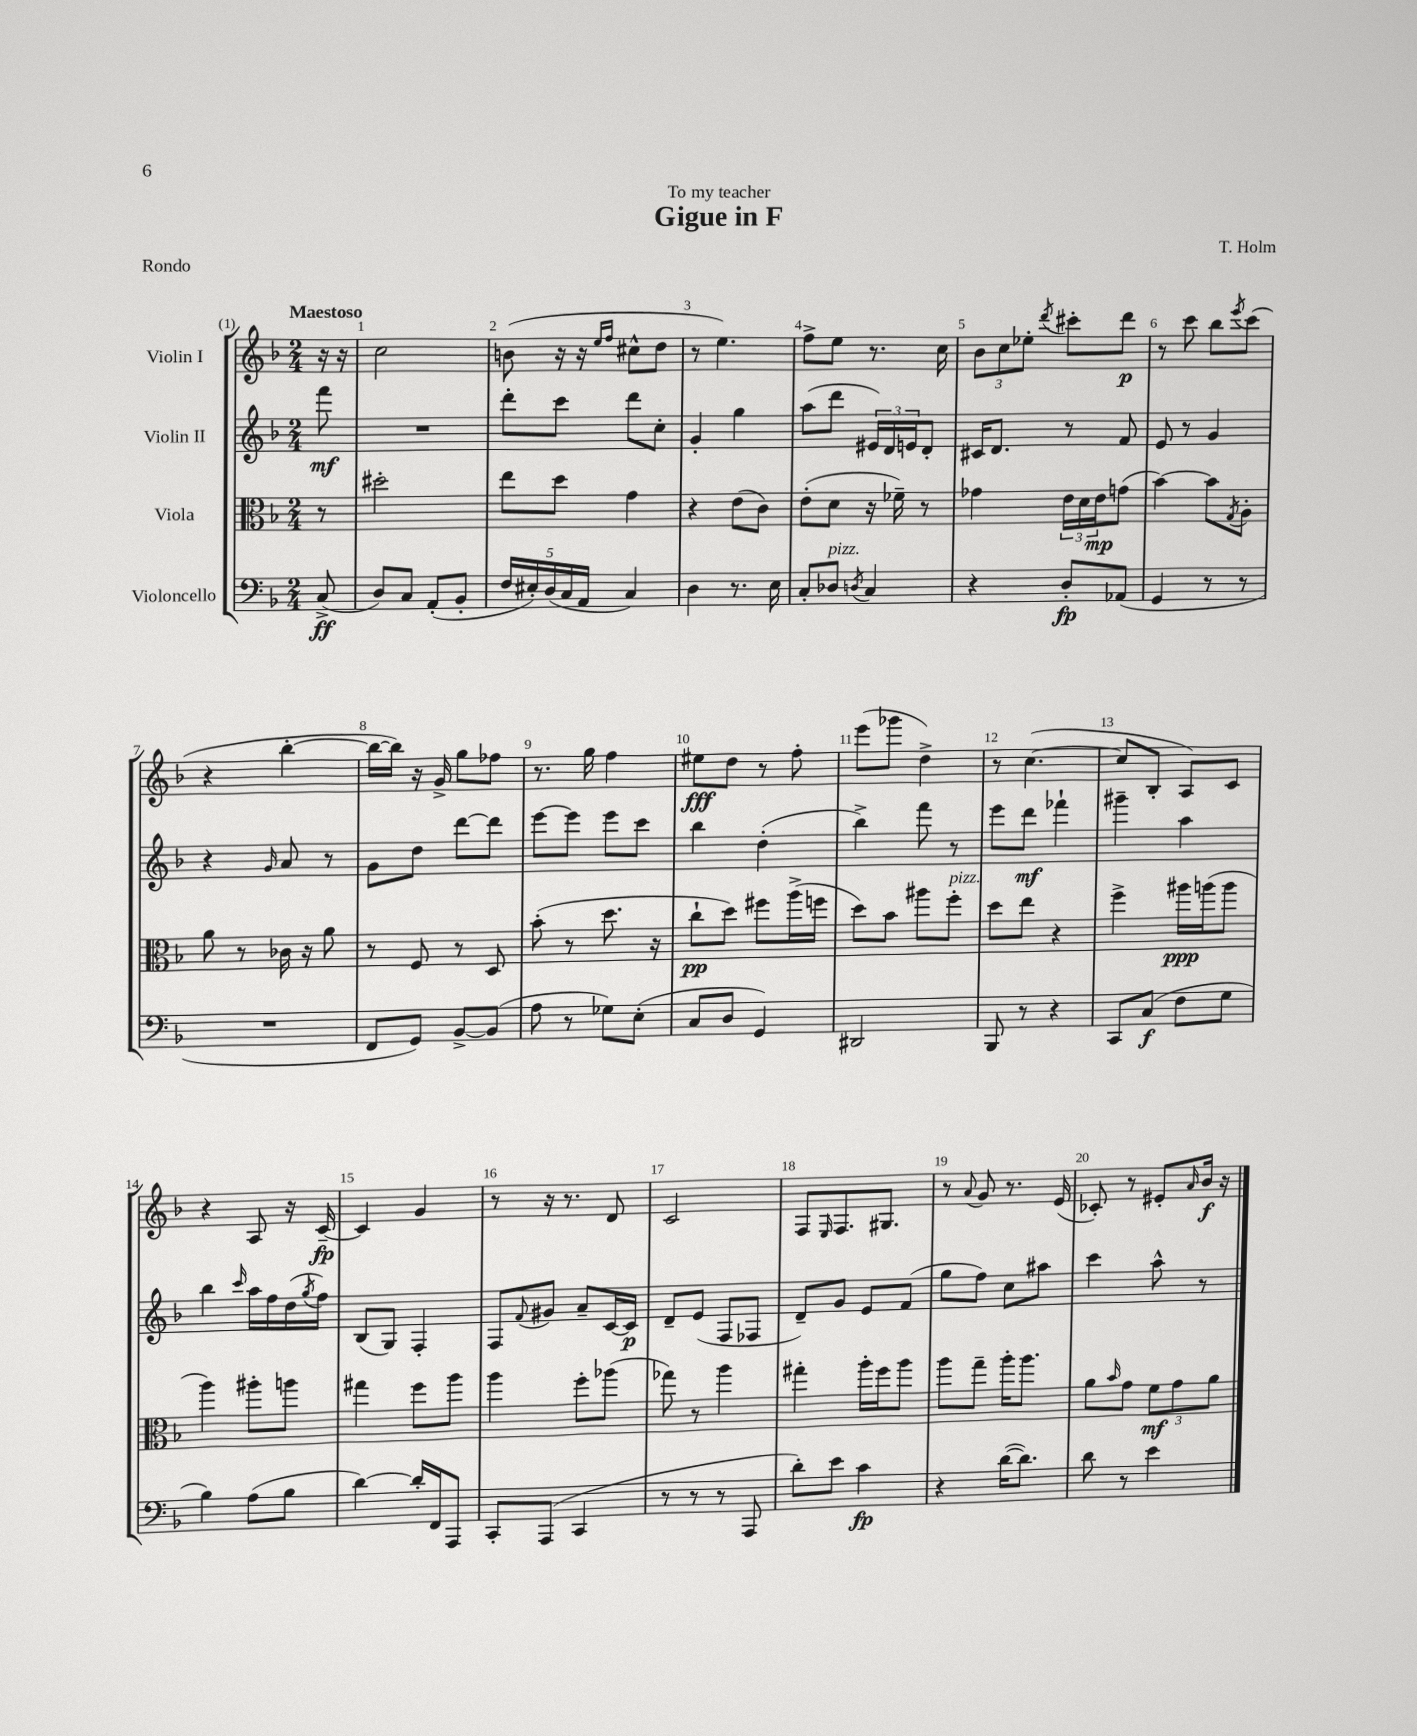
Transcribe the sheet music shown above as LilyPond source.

\header { title = "Gigue in F" composer = "T. Holm" dedication = "To my teacher" piece = "Rondo" }
<<
\new StaffGroup <<
\new Staff = "s0" \with { instrumentName = "Violin I" } {
    \clef treble \key f \major \numericTimeSignature \time 2/4 \partial 8 \tempo "Maestoso"
    r16 r16 |
    c''2 |
    b'8( r16 r16 \grace { e''16 f''16 } cis''8-^ d''8 |
    r8 e''4.) |
    f''8-> e''8 r8. c''16 |
    \tuplet 3/2 { bes'8 c''8 ees''8-. } \acciaccatura { d'''8 } cis'''8-. d'''8\p |
    r8 c'''8 bes''8 \acciaccatura { e'''8 } c'''8( |
    r4 bes''4~-. |
    bes''16~ bes''16) r16 g'16-> g''8 fes''8 |
    r8. g''16 f''4 |
    eis''8\fff d''8 r8 f''8-. |
    e'''8( ges'''8 d''4->) |
    r8 c''4.~( |
    c''8 bes8-. a8) c'8 |
    r4 a8 r16 c'16~--\fp |
    c'4 g'4 |
    r8 r16 r8. d'8 |
    c'2 |
    f8 \grace { e16 } f8. gis8. |
    r8 \appoggiatura { a'8 } g'8 r8. e'16( |
    ces'8-.) r8 eis'8-. \grace { a'16 } bes'16\f r16 \bar "|." |
}
\new Staff = "s1" \with { instrumentName = "Violin II" } {
    \clef treble \key f \major \numericTimeSignature \time 2/4 \partial 8
    f'''8\mf |
    R2 |
    d'''8-. c'''8 d'''8 c''8-. |
    g'4-. g''4 |
    a''8( d'''8 \tuplet 3/2 { eis'16) d'16 e'16 } d'8-. |
    cis'16 d'8. r8 f'8 |
    e'8 r8 g'4 |
    r4 \grace { g'16 } a'8 r8 |
    g'8 d''8 d'''8~ d'''8 |
    e'''8~ e'''8 e'''8 c'''8 |
    bes''4 d''4-.( |
    bes''4->) f'''8 r8 |
    e'''8 d'''8\mf fes'''4-! |
    gis'''4-- a''4 |
    bes''4 \grace { c'''16 } a''16 f''16 d''16( \acciaccatura { g''8 } f''16) |
    bes8( g8) f4-. |
    f8 \appoggiatura { f'8 } gis'8 a'8-- c'16~ c'16\p |
    d'8-- e'8( f8 fes8 |
    d'8--) g'8 e'8 f'8( |
    g''8 f''8) c''8 ais''8 |
    c'''4 a''8-^ r8 \bar "|." |
}
\new Staff = "s2" \with { instrumentName = "Viola" } {
    \clef alto \key f \major \numericTimeSignature \time 2/4 \partial 8
    r8 |
    dis''2-. |
    e''8 d''8 g'4 |
    r4 e'8( c'8) |
    e'8-.( d'8 r16 fes'16--) r8 |
    ges'4 \tuplet 3/2 { e'16 d'16 e'16\mp } g'8( |
    bes'4~) bes'8 \acciaccatura { g8 } a8-. |
    a'8 r8 ces'16 r16 a'8 |
    r8 f8 r8 d8 |
    bes'8-.( r8 d''8. r16 |
    c''8-!\pp d''8) fis''8 a''16->( f''16 |
    d''8) bes'8 ais''8 f''8-.^\markup { \italic "pizz." } |
    d''8 e''8 r4 |
    f''4-> ais''16\ppp a''16( a''8 |
    a''4) ais''8-. a''8 |
    gis''4 f''8 a''8 |
    a''4 f''8-. aes''8( |
    ges''8) r8 a''4 |
    gis''4-. a''16-. f''16 a''8 |
    a''8 g''8-- a''16-. a''8. |
    a'8 \grace { bes'16 } g'8 \tuplet 3/2 { f'8\mf g'8 a'8 } \bar "|." |
}
\new Staff = "s3" \with { instrumentName = "Violoncello" } {
    \clef bass \key f \major \numericTimeSignature \time 2/4 \partial 8
    c8->\ff( |
    d8) c8 a,8-.( bes,8-. |
    \tuplet 5/4 { f16 eis16-.) d16( c16 a,16 } c4) |
    d4 r8. e16 |
    c8-. des8^\markup { \italic "pizz." } \acciaccatura { d8 } c4 |
    r4 d8-.\fp aes,8( |
    g,4 r8 r8 |
    R2 |
    f,8 g,8) bes,8~-> bes,8( |
    a8 r8 ges8) e8-.( |
    c8 d8 g,4) |
    dis,2 |
    bes,,8 r8 r4 |
    c,8 c8\f( f8 g8 |
    bes4) a8( bes8 |
    d'4~) d'16-. f,16 a,,8 |
    c,8-. a,,8( c,4 |
    r8 r8 r8 a,,8 |
    d'8-.) e'8 c'4\fp |
    r4 d'16~( d'8.) |
    d'8 r8 e'4 \bar "|." |
}
>>
>>
\layout { \context { \Score \override BarNumber.break-visibility = ##(#f #t #t) barNumberVisibility = #all-bar-numbers-visible } }
